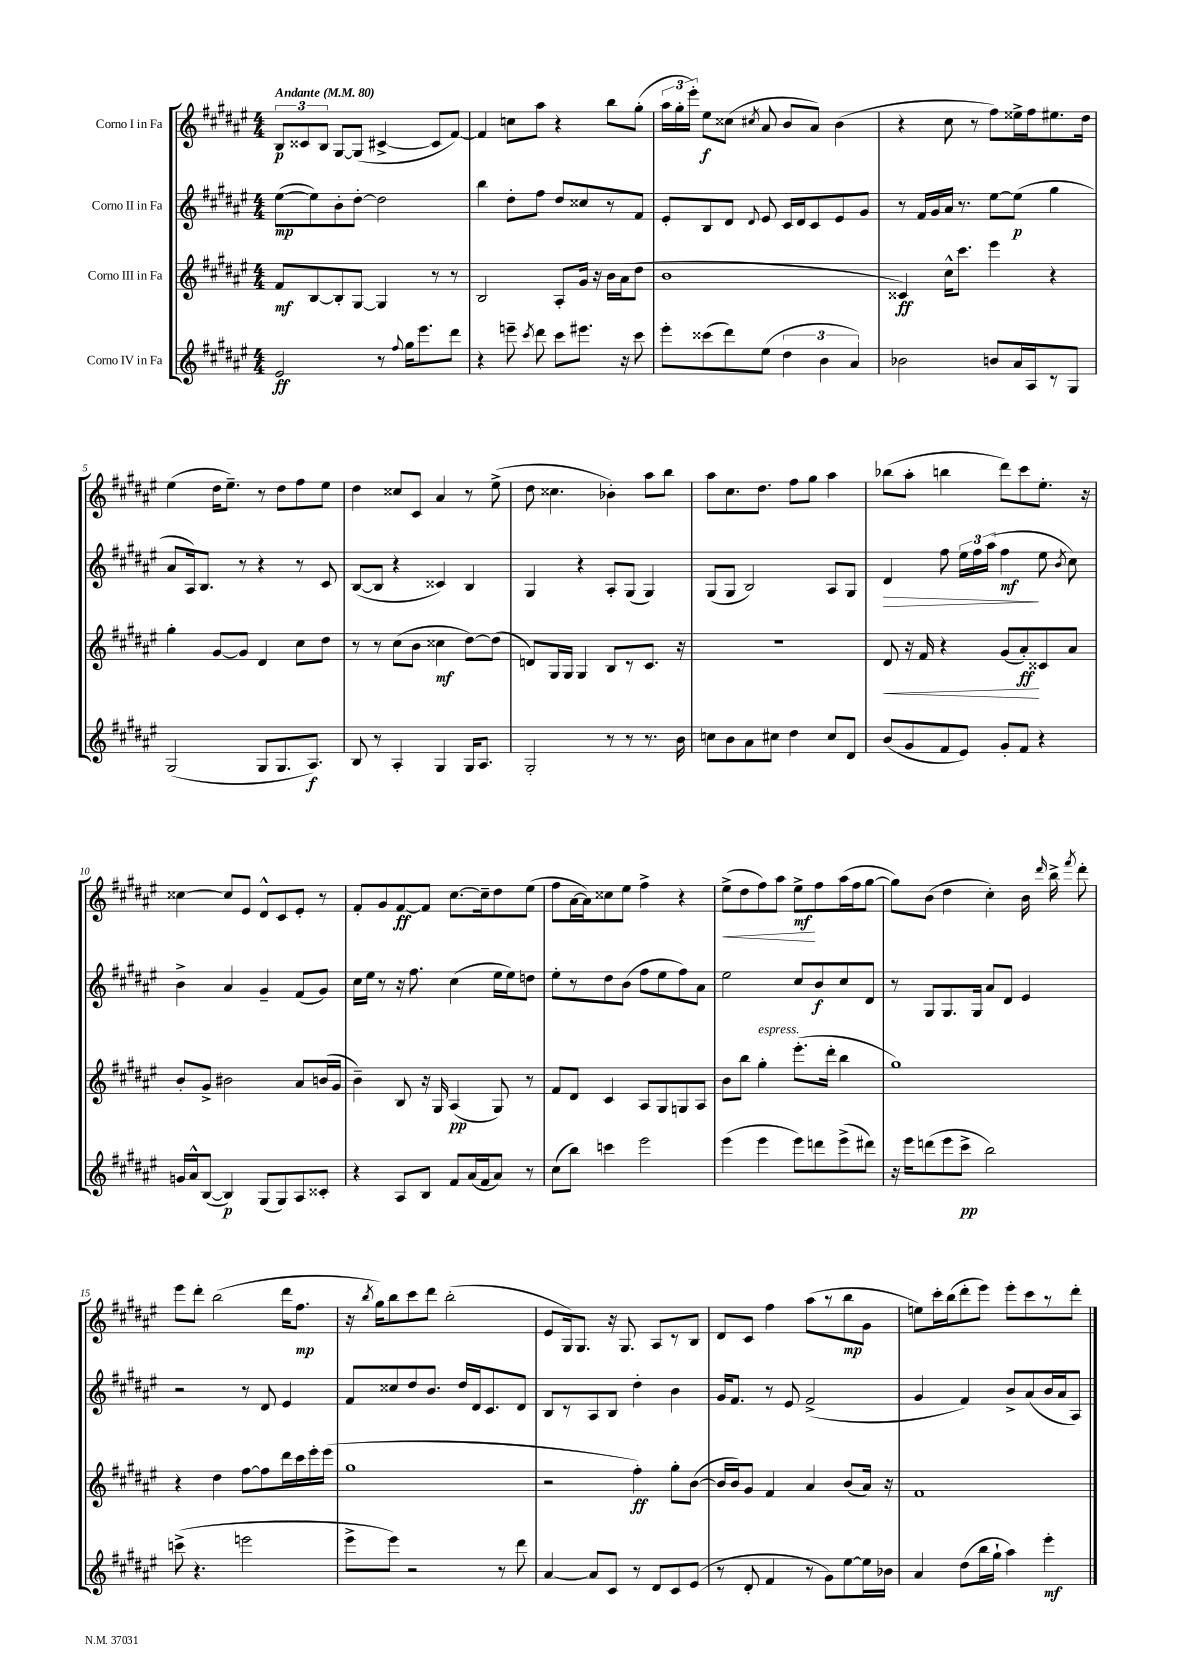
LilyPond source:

<<
\new StaffGroup <<
\new Staff = "s0" \with { instrumentName = "Corno I in Fa" } {
    \clef treble \key fis \major \numericTimeSignature \time 4/4 \tempo "Andante" 4 = 80
    \autoBeamOff \tuplet 3/2 { b8[\p cisis'8 b8] } gis8[~ gis8]( cis'4~-> cis'8[ fis'8]~) |
    fis'4 c''8[ ais''8] r4 b''8[ gis''8]-.( |
    \tuplet 3/2 { ais''16[ gis''16-. eis'''16]-.) } eis''8[\f cisis''8]( \acciaccatura { cis''8 } ais'8 b'8[ ais'8]) b'4( |
    r4 cis''8 r8 fis''8[) eisis''16-> fis''16 eis''8. dis''16] |
    eis''4( dis''16[ eis''8.]--) r8 dis''8[ fis''8 eis''8] |
    dis''4 cisis''8[ cis'8] ais'4 r8 eis''8->( |
    dis''8 cisis''4. bes'4-.) ais''8[ b''8] |
    ais''8[ cis''8. dis''8.] fis''8[ gis''8] ais''4 |
    bes''8[( ais''8]-. b''4 dis'''8[) cis'''8 eis''8.]-. r16 |
    cisis''4~ cisis''8[ eis'8] dis'8[-^ cis'8 eis'8]-. r8 |
    fis'8[-. gis'8 fis'8~\ff fis'8] cis''8.[~ cis''16-- dis''8 eis''8]( |
    fis''8[ ais'16~ ais'16) cisis''8 eis''8] fis''4-> r4 |
    eis''8[->\<( dis''8 fis''8) ais''8] eis''8[->\mf\! fis''8 ais''16( fis''16 gis''8]~ |
    gis''8[) b'8]( dis''4 cis''4-.) b'16 \grace { dis'''16 } b''16-> \acciaccatura { fis'''8 } dis'''8-. |
    eis'''8[ dis'''8]-. b''2( dis'''16[ fis''8.]\mp |
    r16 \acciaccatura { b''8 } gis''16[) b''8 cis'''8 dis'''8] b''2-.( |
    eis'8[ gis16) gis8.] r16 gis8. ais8[ r8 b8] |
    dis'8[ cis'8] fis''4 ais''8[( r8 b''8\mp gis'8] |
    e''8[) cis'''16-. b''16( dis'''8-. eis'''8]) eis'''8[-. cis'''8 r8 dis'''8]-. \bar "|." |
}
\new Staff = "s1" \with { instrumentName = "Corno II in Fa" } {
    \clef treble \key fis \major \numericTimeSignature \time 4/4
    \autoBeamOff eis''8[~\mp( eis''8) b'8-. dis''8]~-. dis''2 |
    b''4 dis''8[-. fis''8] dis''8[ cisis''8 r8 fis'8] |
    eis'8[-. b8 dis'8] \appoggiatura { dis'8 } eis'8 cis'16[ dis'16 cis'8 eis'8 gis'8] |
    r8 fis'16[ gis'16 ais'16] r8. eis''8[~ eis''8]\p( gis''4 |
    ais'8[ ais16) b8.] r8 r4 r8 cis'8 |
    b8[~( b8] r4 cisis'4) b4 |
    gis4 r4 ais8[-. gis8]( gis4) |
    gis8[( gis8] b2) ais8[ gis8] |
    dis'4\> fis''8 \tuplet 3/2 { eis''16[ fis''16 ais''16]( } fis''4\mf\! eis''8 \acciaccatura { b'8 } cis''8) |
    b'4-> ais'4 gis'4-- fis'8[( gis'8]) |
    cis''16[ eis''16] r8 r16 fis''8. cis''4( eis''16[ eis''16) d''8] |
    eis''8[-. r8 dis''8 b'8]( fis''8[ eis''8 fis''8) ais'8] |
    eis''2 cis''8[ b'8\f cis''8 dis'8] |
    r8 gis8[ gis8. gis16] ais'8[ dis'8] eis'4 |
    r2 r8 dis'8 eis'4 |
    fis'8[ cisis''8 dis''8 b'8.] dis''16[ dis'16 cis'8. dis'8] |
    b8[ r8 ais8 b8] dis''4-. b'4 |
    gis'16[ fis'8.] r8 eis'8 fis'2->( |
    gis'4 fis'4) b'8[-> ais'8( b'16 ais'16 ais8]) \bar "|." |
}
\new Staff = "s2" \with { instrumentName = "Corno III in Fa" } {
    \clef treble \key fis \major \numericTimeSignature \time 4/4
    \autoBeamOff fis'8[\mf b8~ b8-. gis8]~ gis4 r8 r8 |
    b2 ais8[-. gis'16] r16 b'16[ ais'16( dis''8] |
    b'1 |
    cisis'4\ff) cis''16[-^ cis'''8.] eis'''4 r4 |
    gis''4-. gis'8[~ gis'8] dis'4 cis''8[ dis''8] |
    r8 r8 cis''8[( b'8] cisis''4\mf dis''8[~) dis''8]( |
    d'8[) gis16 gis16] gis4 b8[ r8 cis'8.] r16 |
    R1 |
    dis'8\< r16 fis'16 r4 gis'8[( ais'8-.\ff\!) cisis'8 ais'8] |
    b'8[-. gis'8]-> bis'2 ais'8[ b'16( gis'16] |
    b'4--) b8 r16 gis16 ais4\pp( gis8) r8 |
    fis'8[ dis'8] cis'4 ais8[ gis8 g8 ais8] |
    b'8[ b''8] gis''4-.^\markup { \italic "espress." } eis'''8.[-.( dis'''16]-. b''4 |
    gis''1) |
    r4 dis''4 fis''8[~ fis''8 dis'''16 cis'''16 eis'''16-. eis'''16]( |
    gis''1 |
    r2 fis''4-.\ff) gis''8[-. b'8]~( |
    b'16[ b'16) gis'8] fis'4 ais'4 b'8[( ais'16]) r16 |
    fis'1 \bar "|." |
}
\new Staff = "s3" \with { instrumentName = "Corno IV in Fa" } {
    \clef treble \key fis \major \numericTimeSignature \time 4/4
    \autoBeamOff eis'2\ff r8 \appoggiatura { fis''8 } gis''16[ eis'''8. dis'''8] |
    r4 e'''8-- \acciaccatura { cis'''8 } dis'''8 cis'''8[ eis'''8.] r16 cis'''8 |
    eis'''8[-. cisis'''8( dis'''8) eis''8]( \tuplet 3/2 { dis''4 b'4 ais'4) } |
    bes'2 b'8[ ais'16 ais16 r8 gis8] |
    gis2( gis8[ gis8. ais8.]\f) |
    b8 r8 ais4-. gis4 gis16[ ais8.] |
    gis2-. r8 r8 r8. b'16 |
    c''8[ b'8 ais'8 cis''8] dis''4 cis''8[ dis'8] |
    b'8[( gis'8 fis'8 eis'8]) gis'8[-. fis'8] r4 |
    g'16[ ais'16-^ b8]~( b4\p) gis8[( gis8) ais8 cisis'8]-. |
    r4 ais8[ b8] fis'8[ ais'16( fis'16 ais'8]) r8 |
    cis''8[( b''8]) c'''4 eis'''2 |
    eis'''4( eis'''4 eis'''8[) d'''8 eis'''8->( dis'''8]) |
    r16 eis'''16[ d'''8( eis'''8 cis'''8]->\pp b''2) |
    c'''8->( r4. e'''2 |
    eis'''8[-> eis'''8]) r2 r8 dis'''8 |
    ais'4~ ais'8[ cis'8] r8 dis'8[ cis'8 eis'8]( |
    r8 dis'8-. fis'4 r8 gis'8[) eis''8~ eis''16 bes'16] |
    ais'4 dis''8[( b''16 gis''16]-! ais''4) eis'''4-.\mf \bar "|." |
}
>>
>>
